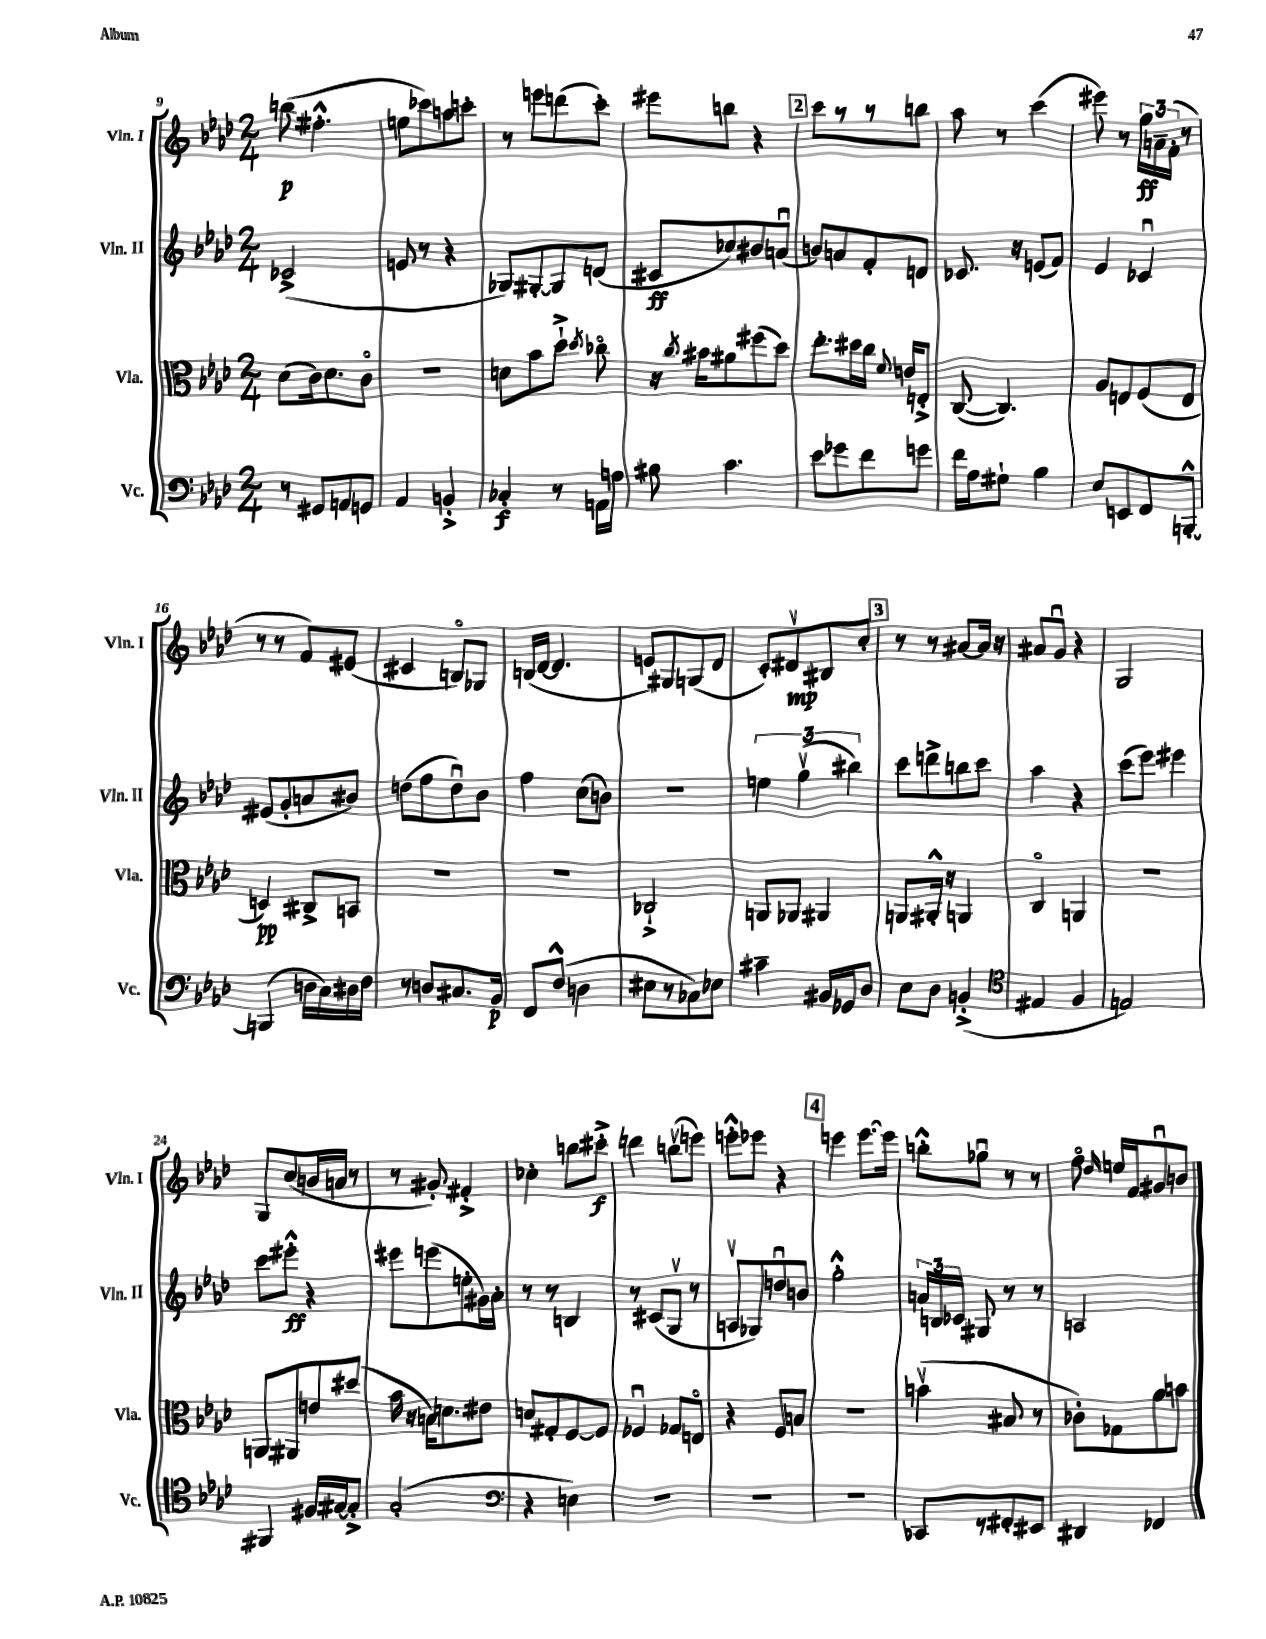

**kern	**kern	**kern	**kern
*staff4	*staff3	*staff2	*staff1
*clefF4	*clefC3	*clefG2	*clefG2
*k[b-e-a-d-]	*k[b-e-a-d-]	*k[b-e-a-d-]	*k[b-e-a-d-]
*M2/4	*M2/4	*M2/4	*M2/4
8r	(8d-\L	(2c-^/	(8bb\
8GG#/L	16c\k)	.	4.ff#'^^\
.	8.d-\	.	.
8AA/	.	.	.
8GG/J	8co\J	.	.
=	=	=	=
4AA-/	2r	8e/	8ee\L
.	.	8r	8ccc-\)
4BB'^/	.	4r	8aa\
.	.	.	8ccc'\J
=	=	=	=
4C-'/	8d\L	8G-/L)	8r
.	8b-\	[8G#'/	8eee\L
8r	8dd-`^\J	8G#/]	(8ddd\
.	8qdd-/	.	.
16AA\LL	8cc-o\	(8d/J	8ccc'\J)
16A\JJ	.	.	.
=	=	=	=
8B#\	16r	8c#/L	8eee#\L
.	8qcc/	.	.
.	16b#\LK	.	.
4.c\	8a#\	8cc-/)	8bb\J
.	(8ff#\	8b#/	4r
.	8dd-\J)	(8au/J	.
=	=	=	=
8e-\L	8.ee-'\L	8b/L)	8ccc\L
8g-\	.	8a/	8r
.	16dd#\L	.	.
8f\	16cc\JJ	8f'/	8r
.	8qqf/	.	.
.	16e/LK	.	.
8g\J	8E'^/J	8d/J	8bb\J
=	=	=	=
16f\LL	([8C/	8.c-/	8aa-\
16A-\J	.	.	.
8G#`\J	4.C/])	.	8r
.	.	16r	.
4B-\	.	(8e/L	(4ccc\
.	.	8f/J)	.
=	=	=	=
8E-/L	8A-/L	4e-/	8eee#\)
8EE/	8E/	.	8r
8FF/	(8F/	4c-u/	24gg\LL
.	.	.	24a~\
.	.	.	(24f'\JJ
[8BBB'^^/J	8E/J	.	8r
=	=	=	=
(4BBB/]	4D/)	(8e#/L	8r
.	.	8g'/	8r
16D\LL	8C#^/L	8a/	8f/L)
16C\)	.	.	.
16D#\	8BB/J	8b#/J)	(8e#/J
16F\JJ	.	.	.
=	=	=	=
8r	2r	(8dd\L	4c#/
8D/L	.	8ff\	.
8.C#/	.	8ddu\)	8Bo/L)
.	.	8b-\J	8G-/J
16BB-/Jk	.	.	.
=	=	=	=
8FF/L	2r	4ff\	(16B/LL
.	.	.	[16d-/JJ
(8F^^/J	.	.	4.d-/]
4D\	.	(8cc\L	.
.	.	8b\J)	.
=	=	=	=
8E#\L	2C-`^/	2r	8e/L)
8r	.	.	8G#/
8C-\)	.	.	(8G/
8E-\J	.	.	8d-/J
=	=	=	=
4c#~\	8AA/L	6ee\	8c'/L)
.	8AA-/J	.	8d#v/
.	.	(6ggv\	.
16BB#/LL	4AA#/	.	8B#/
16GG-/J	.	.	.
.	.	6bb#\)	.
8D-/J	.	.	8cc'/J
=	=	=	=
8E-\L	8AA/L	8ccc\L	8r
8D-\J	16AA#'^^/Jk	8ddd^\	8r
.	16r	.	.
(4BB'^/	4AA/	8bb\	[8a#/L
.	.	8ccc\J	16a#/]Jk
.	.	.	16r
=	=	=	=
*clefC4	*	*	*
4E#/	4Co/	4aa-\	8a#/L
.	.	.	8gu/J
4F/	4AA/	4r	4r
=	=	=	=
2E/)	2r	(8ccc\L	2G/
.	.	8eee-\J)	.
.	.	4eee#\	.
=	=	=	=
4FF#/	8AA/L	8ccc\L	8G/L
.	8AA#/	8eee#'^^\J	(8cc/
16F#/LL	8e/	4r	16b/L
[16G#/J	.	.	16a/JJ
8G#'^/]J	(8dd#/J	.	8r
=	=	=	=
(2G'/	16b-\	8eee#\L	8r
.	16r	.	.
.	16B\LK)	(8eee\	8g#'/)
.	8.d\	.	.
.	.	8ee'\	4f#'^/
.	8e#\J	16g#\L)	.
.	.	16a-'\JJ	.
=	=	=	=
*clefF4	*	*	*
4r	8d/L	8r	4cc-'\
.	8G#'/	8r	.
4E\)	[8F/	4B/	8bb\L
.	8F/]J	.	8ccc#'^\J
=	=	=	=
2r	4F-u/	8r	4ddd\
.	.	(8c#/L	.
.	8G-/L	8Gv/J	(8bbv\L
.	8Eo/J	8r	8eee\J)
=	=	=	=
2r	4r	8Av/L	8eee'^^\L
.	.	8G-/)	8eee-\J
.	8F/L	8ddu/	4r
.	8B/J	8b/J	.
=	=	=	=
2r	2r	2gg'^^\	4eee\
.	.	.	[8.eee\L
.	.	.	16eee\]Jk
=	=	=	=
8CC-/L	(4bv\	24a/LL	8bb'^^\L
.	.	24B/	.
.	.	24c-/JJ	.
8r	.	8G#/	8gg-u\J
8FF#'/	8B#/	8r	8r
8EE#/J	8r	8r	8r
=	=	=	=
4DD#/	8c-'\L)	2A/	8ffo\
.	.	.	16qqdd-/
.	8G-\	.	16ee/LL
.	.	.	16f/J
4FF-/	8a-\	.	8g#u/
.	8b\J	.	8b/J
==	==	==	==
*-	*-	*-	*-
